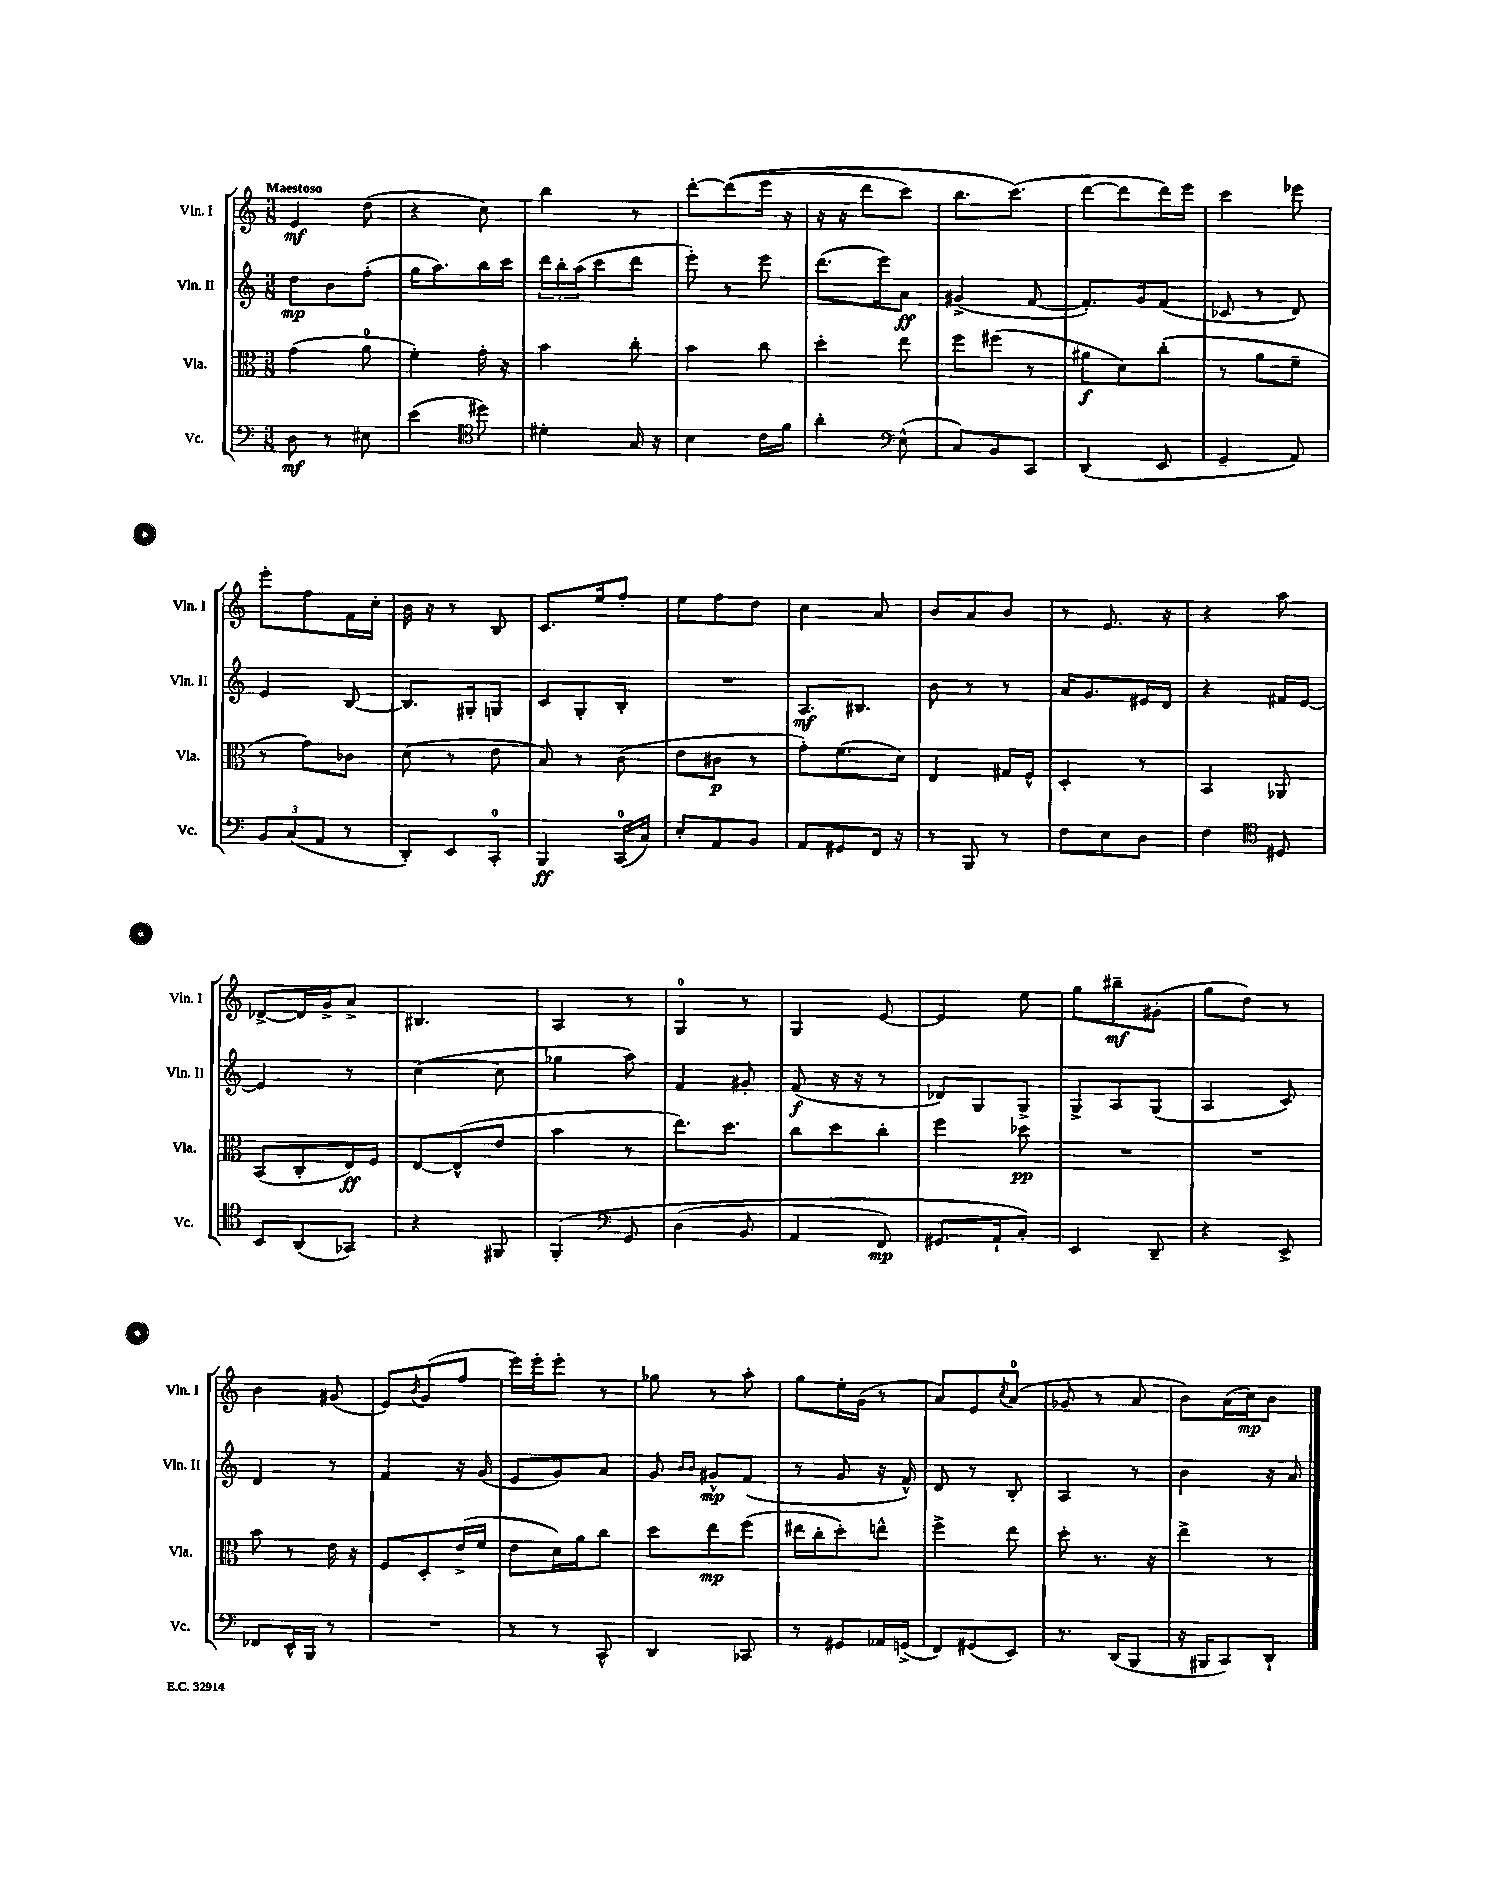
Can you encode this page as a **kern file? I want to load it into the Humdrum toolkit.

**kern	**kern	**kern	**kern
*staff4	*staff3	*staff2	*staff1
*clefF4	*clefC3	*clefG2	*clefG2
*k[]	*k[]	*k[]	*k[]
*M3/8	*M3/8	*M3/8	*M3/8
8D	(4g	8dd	4e
8r	.	8b	.
8E#	8a	(8ff'	(8dd
=	=	=	=
(4e	4f')	16gg	4r
.	.	8.aa)	.
*clefC4	*	*	*
8dd#)	16g'	16bb	8cc)
.	16r	16ccc	.
=	=	=	=
4d#'	4b	24ddd	4bb
.	.	24bb'	.
.	.	(24aa	.
.	.	8ccc	.
16G	8cc'	8ddd	8r
16r	.	.	.
=	=	=	=
4B	4b	8eee')	[8ddd'
.	.	8r	&((8ddd]
16c	8cc	8eee	16eee
16f	.	.	16r
=	=	=	=
4a'	4dd'	(8.ddd	16r
.	.	.	16r
.	.	.	8ddd
.	.	16eee)	.
*clefF4	*	*	*
(8E^^	8ee	8a	8ccc)
=	=	=	=
8C)	8ff	(4g#^	8.bb
8BB	(8ff#	.	.
.	.	.	(8.ccc&)
8CC	8r	[8f	.
=	=	=	=
(4DD	8a#	8.f'])	[8ddd
.	8d)	.	8ddd]
.	.	16g	.
8EE	(8cc'	(8f	16ddd)
.	.	.	16eee
=	=	=	=
4GG~	8r	8c-	4ccc
.	8a	8r	.
8AA)	8f~	8d)	8eee-
=	=	=	=
12BB	8r	4e	8eee'
(12C	.	.	.
.	8g)	.	8ff
12AA	.	.	.
8r	8c-	[8B	16f
.	.	.	16cc'
=	=	=	=
8DD')	(8d	8.B]	16b
.	.	.	16r
8EE	8r	.	8r
.	.	16G#'	.
8CC'	8e	8G	8B
=	=	=	=
4BBB	8B)	8c	8.c
.	8r	8G'	.
.	.	.	16ee
(16CC	(8c	8B'	8ff'
16C)	.	.	.
=	=	=	=
8E'	8e	4.r	8ee
8AA	8c#	.	8ff
8BB	8r	.	8dd
=	=	=	=
8AA	8g')	8.A	4cc
8GG#	(8.f	.	.
.	.	8.B#	.
16FF	.	.	8a
16r	16d)	.	.
=	=	=	=
8r	4E	8b	8b
8BBB	.	8r	8a
8r	16G#	8r	8b
.	16F^^	.	.
=	=	=	=
8F	4D'	16a	8r
.	.	8.g	.
8E	.	.	8.e
8D	8r	16e#	.
.	.	16d	16r
=	=	=	=
4F	4BB	4r	4r
*clefC4	*	*	*
8D#	8AA-	16f#	8aa
.	.	[16e	.
=	=	=	=
8BB	(8BB	4e]	[8d-^
(8AA	8C'	.	16d-]
.	.	.	16g^
8GG-)	16E)	8r	8a^
.	16F	.	.
=	=	=	=
4r	[8E	([4cc	4.B#
.	(8E^^]	.	.
8FF#	8e	8cc]	.
=	=	=	=
&(4FF'	4b	4gg-	4A
*clefF4	*	*	*
8GG	8r	8aa)	8r
=	=	=	=
(4D	8.ee)	4f	4G
.	8.dd	.	.
8BB	.	8g#'	8r
=	=	=	=
4AA	8cc	(8f	4G
.	8dd	16r	.
.	.	16r	.
8FF)	8cc'	8r	[8e
=	=	=	=
8.GG#	4ff	8d-)	4e]
.	.	8G	.
16AA`	.	.	.
8C'&)	8dd-	8G^	8ee
=	=	=	=
4EE	4.r	8G^	8gg
.	.	8A	8bb#~
8DD~	.	(8G	(8g#'
=	=	=	=
4r	4.r	4A	8gg
.	.	.	8dd)
8EE^	.	8c)	8r
=	=	=	=
8FF-	8b	4d	4b
16EE^^	8r	.	.
16BBB	.	.	.
8r	16e	8r	(8g#
.	16r	.	.
=	=	=	=
4.r	8F	4f	8e)
.	.	.	8qb
.	8D'	.	(8g
.	(16e^	16r	8ff
.	16f	(16g	.
=	=	=	=
8r	8e	8e	16eee)
.	.	.	16eee'
8r	16d)	8g)	8eee'
.	16a	.	.
8CC^^	8cc	8a	8r
=	=	=	=
4DD	8dd	8g	8gg-
.	.	16qqb	.
.	.	16qqb	.
.	8ee	8g#^^	8r
8CC-	(8ff	(8f	8aa'
=	=	=	=
8r	16ee#	8r	8gg
.	16cc'	.	.
8GG#	8dd')	8g	16ee'
.	.	.	(16g
16AA-	8ee^^	16r	8r
(16GG^	.	16f^^)	.
=	=	=	=
8FF)	4ff^	8d	8a)
(8GG#	.	8r	8e
.	.	.	8qcc
8EE)	8ee	8B'	(8a
=	=	=	=
8.r	8dd'	4A	8g-
.	8.r	.	8r
(16DD	.	.	.
8BBB	.	8r	8a
.	16r	.	.
=	=	=	=
16r	4ee^	4b	8b)
16BBB#	.	.	.
8CC)	.	.	(16a
.	.	.	16cc)
8DD`	8r	16r	8b
.	.	16a	.
==	==	==	==
*-	*-	*-	*-
